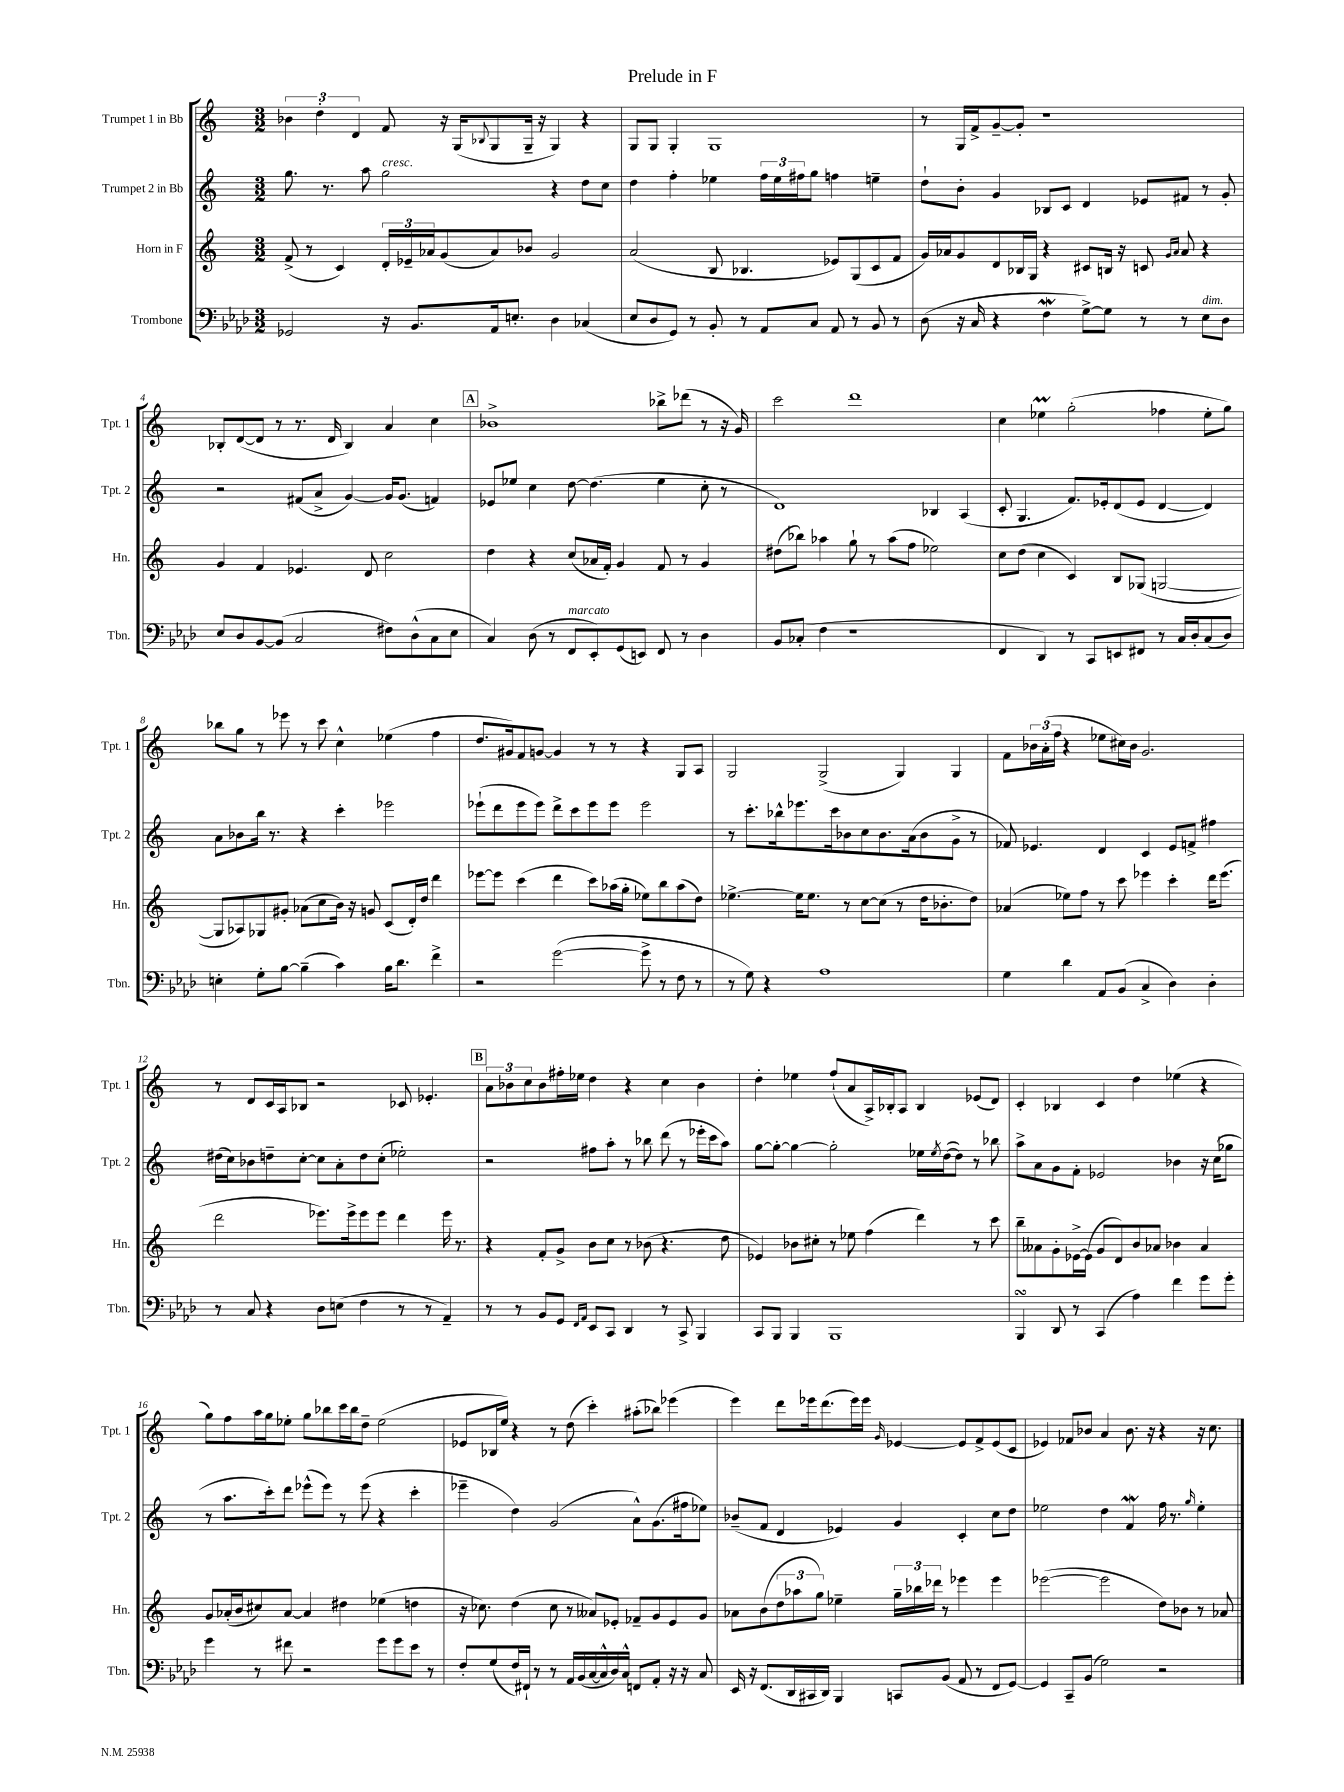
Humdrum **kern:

**kern	**kern	**kern	**kern
*staff4	*staff3	*staff2	*staff1
*clefF4	*clefG2	*clefG2	*clefG2
*k[b-e-a-d-]	*k[]	*k[]	*k[]
*M3/2	*M3/2	*M3/2	*M3/2
2GG-	(8f^	8.gg	6b-
.	8r	.	.
.	.	.	6dd'
.	.	8.r	.
.	4c)	.	.
.	.	.	6d
.	.	8aa	.
16r	24d'	2gg	8f
.	24e-~	.	.
8.BB-	.	.	.
.	24a-	.	.
.	(8g	.	16r
.	.	.	(16G
.	.	.	8qqB-
16AA-	8a-)	.	8G
8.E'	.	.	.
.	8b-	.	16G~
.	.	.	16r
4D-	2g	4r	4G)
(4C-	.	8dd	4r
.	.	8cc	.
=	=	=	=
8E-	(2a	4dd	8G
8D-	.	.	8G
8GG)	.	4ff'	4G'
8r	.	.	.
8BB-'	8B	4ee-	1G
8r	4.B-	.	.
8AA-	.	24ff	.
.	.	24ee-	.
.	.	24ff#	.
8C	.	8gg	.
8AA-	8e-)	4ff	.
8r	(8G	.	.
8BB-	8c	4ee~	.
8r	8f	.	.
=	=	=	=
(8D-	16g)	8dd`	8r
.	16a-	.	.
16r	8g	8b'	16G
16C	.	.	16f^
4r	8d	4g	[8g~
.	16B-	.	8g']
.	16G	.	.
4F	4r	8B-	1r
.	.	8c	.
[8G^)	8c#	4d	.
8G]	16B	.	.
.	16r	.	.
8r	8c	8e-	.
.	16qqg	.	.
.	16qqa-	.	.
8r	8a-	8f#	.
8E-	4r	8r	.
8D-	.	8g'	.
=	=	=	=
8E-	4g	2r	8B-'
8D-	.	.	([8d
[8BB-	4f	.	8d]
(8BB-]	.	.	8r
2C	4.e-	(8f#	8.r
.	.	8a^	.
.	.	.	16d
.	.	[4g)	4B-)
.	8d	.	.
8F#)	2cc	16g]	4a
.	.	(8.g	.
(8D-^^	.	.	.
8C	.	4f)	4cc
8E-	.	.	.
=	=	=	=
4C)	4dd	8e-	1b-^
.	.	8ee-	.
(8D-	4r	4cc	.
8r	.	.	.
8FF	(8cc	[8dd	.
8EE-')	16a-	(4.dd]	.
.	16f')	.	.
(8GG	4g	.	.
8EE)	.	.	.
8FF	8f	4ee-	8bb-^
8r	8r	.	(8ddd-
4D-	4g	8cc'	8r
.	.	8r	16r
.	.	.	16g)
=	=	=	=
8BB-	(8dd#	1d)	2ccc
(8C-'	8bb-)	.	.
4F	4aa-	.	.
1r	8gg`	.	1ddd
.	8r	.	.
.	(8aa-	.	.
.	8ff	.	.
.	2ee-)	4B-	.
.	.	(4A	.
=	=	=	=
4FF	8cc	8c'	4cc
.	(8dd	4.G	.
4DD-)	4cc	.	4ee-
8r	4c)	8.f)	(2gg'
8CC	.	.	.
.	.	16e-'	.
8EE	8B	(8d	.
8FF#	(8G-	8e-	.
8r	[2G	[4d	4ff-
16C	.	.	.
16D-'	.	.	.
(8C	.	4d])	8ee-'
8D-)	.	.	8gg)
=	=	=	=
4E'	8G]	8a	8bb-
.	8A-)	8b-	8gg
8G'	8G-	16bb	8r
.	.	8.r	.
[8B-	8g#'	.	8eee-
(4B-~]	(8a-	4r	8r
.	8cc	.	8ccc
4c)	16b)	4ccc'	4cc^^
.	16r	.	.
.	8g	.	.
16B-	(8c	2eee-	(4ee-
8.d-	.	.	.
.	16d')	.	.
.	16dd	.	.
4f^	4ddd	.	4ff
=	=	=	=
2r	[8eee-	(8eee-`	8.dd
.	8eee-]	8ddd	.
.	.	.	16g#)
.	(4ccc	8eee-	8f
.	.	8eee-)	[8g
([2g	4ddd	8ddd^	4g]
.	.	8ccc	.
.	8ccc)	8eee-	8r
.	(16aa-	8eee-	8r
.	16gg'	.	.
8g^]	8ee-)	2eee-	4r
8r	8bb	.	.
8F	(8aa-	.	8G
8r	8dd)	.	8A
=	=	=	=
8r	[4.ee-^	8r	2G
8G)	.	8.ccc'	.
4r	.	.	.
.	.	16bb-^^	.
.	16ee-]	8.eee-	.
.	8.ee-	.	.
1A-	.	.	(2G^
.	.	16ccc	.
.	8r	8b-	.
.	[8cc	8cc	.
.	(8cc]	8.b-	.
.	8r	.	4G)
.	.	(16a	.
.	16dd	8b-	.
.	8.b-'	.	.
.	.	8g^	4G
.	8dd)	8r	.
=	=	=	=
4G	(4a-	8f-)	8f
.	.	4.e-	24b-
.	.	.	(24a'
.	.	.	24ff
4d-	8ee-)	.	4r
.	8ff	.	.
8AA-	8r	4d	8ee-
(8BB-	8ccc	.	16cc#)
.	.	.	16b-
4C^	4eee-	4c	2.g
4D-)	4ccc'	8e-	.
.	.	8f^	.
4D-'	16ddd	4ff#	.
.	(8.eee-	.	.
=	=	=	=
8r	2ddd	(16dd#	8r
.	.	16cc)	.
8C	.	8b-	8d
4r	.	8dd~	16c
.	.	.	16A
.	.	[8cc'	8B-
8D-	8.eee-)	8cc]	2r
(8E	.	8a'	.
.	16eee-^	.	.
4F	8eee-	8dd	.
.	8eee-	(8cc'	.
8r	4ddd	2ee-')	8c-
8r	.	.	4.e-'
4AA-~)	16eee-	.	.
.	8.r	.	.
=	=	=	=
8r	4r	2r	12a
.	.	.	12b-
8r	.	.	.
.	.	.	12cc
8BB-	8f'	.	8b-
8GG	8g^	.	16ff#'
.	.	.	16ee-
16qqFF	.	.	.
16qqAA-	.	.	.
8EE-	8b	8ff#	4dd
8CC	8cc	8aa'	.
4DD-	8r	8r	4r
.	(8b-	8bb-	.
8r	4.r	(8ddd	4cc
8CC^	.	8r	.
4BBB-	.	16eee-'	4b-
.	.	16ccc	.
.	8dd	8aa)	.
=	=	=	=
8CC	4e-)	[8gg	4dd'
8BBB-	.	8gg'_	.
4BBB-	8b-	4gg_	4ee-
.	8cc#'	.	.
1BBB-	8r	2gg']	(8ff`
.	8ee-	.	8a
.	(4ff	.	16A^)
.	.	.	16B-'
.	.	.	8A
.	4ddd)	16ee-	4B-
.	.	8qee-	.
.	.	([16dd	.
.	.	8dd])	.
.	8r	8r	(8e-
.	8ccc	8bb-	8d)
=	=	=	=
4BBB-	8bb~	8aa^	4c'
.	8a--	8a	.
8DD-	8g'	8g	4B-
8r	[16e-^	8f'	.
.	(16e-]	.	.
(4CC	8g	2e-	4c
.	8d)	.	.
4A-)	8b	.	4dd
.	8a-	.	.
4f	4b-	4b-	(4ee-
8g	4a-	16r	4r
.	.	(16cc	.
8g'	.	8gg-	.
=	=	=	=
4g	8g	8r	8gg)
.	(16a-'	8.aa	8ff
.	16b	.	.
8r	8cc#)	.	16aa
.	.	16ccc')	16gg
8f#	[8a-	8ddd	8ee-'
2r	4a-]	(8eee-^^	8gg
.	.	8eee-)	8bb-
.	4dd#	8r	16ccc
.	.	.	16bb-
.	.	(8eee-	8dd~
8g	(4ee-	4r	(2ee-
8g	.	.	.
8e-	4dd	4ccc'	.
8r	.	.	.
=	=	=	=
8F'	16r	4eee-~	8e-
.	8.cc-)	.	.
(8G	.	.	16B-
.	.	.	16ee)
16F)	(4dd	4dd)	4r
16FF#`	.	.	.
8r	.	.	.
8r	8cc-	(2g	8r
16AA-	8r	.	(8dd
(16BB-	.	.	.
[16C	8a--)	.	4ccc')
16C^^]	.	.	.
16D-)	8e-'	.	.
16C^^	.	.	.
8FF	8f-~	8a^^)	(8aa#'
8AA-'	8g	(8.g	8bb-)
16r	8e-	.	(4eee-
16r	.	16ff#	.
8C	8g	8ee-)	.
=	=	=	=
16EE-	8a-	(8b-~	4eee)
16r	.	.	.
(8.FF	(8b	8f	.
.	12dd	4d	8ddd
16DD-	.	.	.
.	12aa-	.	.
16CC#	.	.	16eee-
.	12gg)	.	.
16DD-)	.	.	(8.ddd
4BBB-	4ee-~	4e-)	.
.	.	.	16eee-)
.	.	.	16eee-
.	.	.	16qqg
8CC	24gg~	4g	[4e-
.	24bb-	.	.
.	24ddd-	.	.
(8BB-	8r	.	.
8AA-	4eee-	4c'	8e-]
8r	.	.	8f^
8FF	4eee-	8cc	(8e-
[8GG)	.	8dd	8c
=	=	=	=
4GG]	([2eee-	2ee-	4e-)
8CC~	.	.	8f-
(8BB-	.	.	8b-
2G)	2eee-]	4dd	4a
.	.	4f	8.b-
.	.	.	16r
2r	8dd)	16ff	4r
.	.	8.r	.
.	8b-	.	.
.	.	16qqgg	.
.	8r	4ee-'	16r
.	.	.	8.cc
.	8a-	.	.
==	==	==	==
*-	*-	*-	*-
